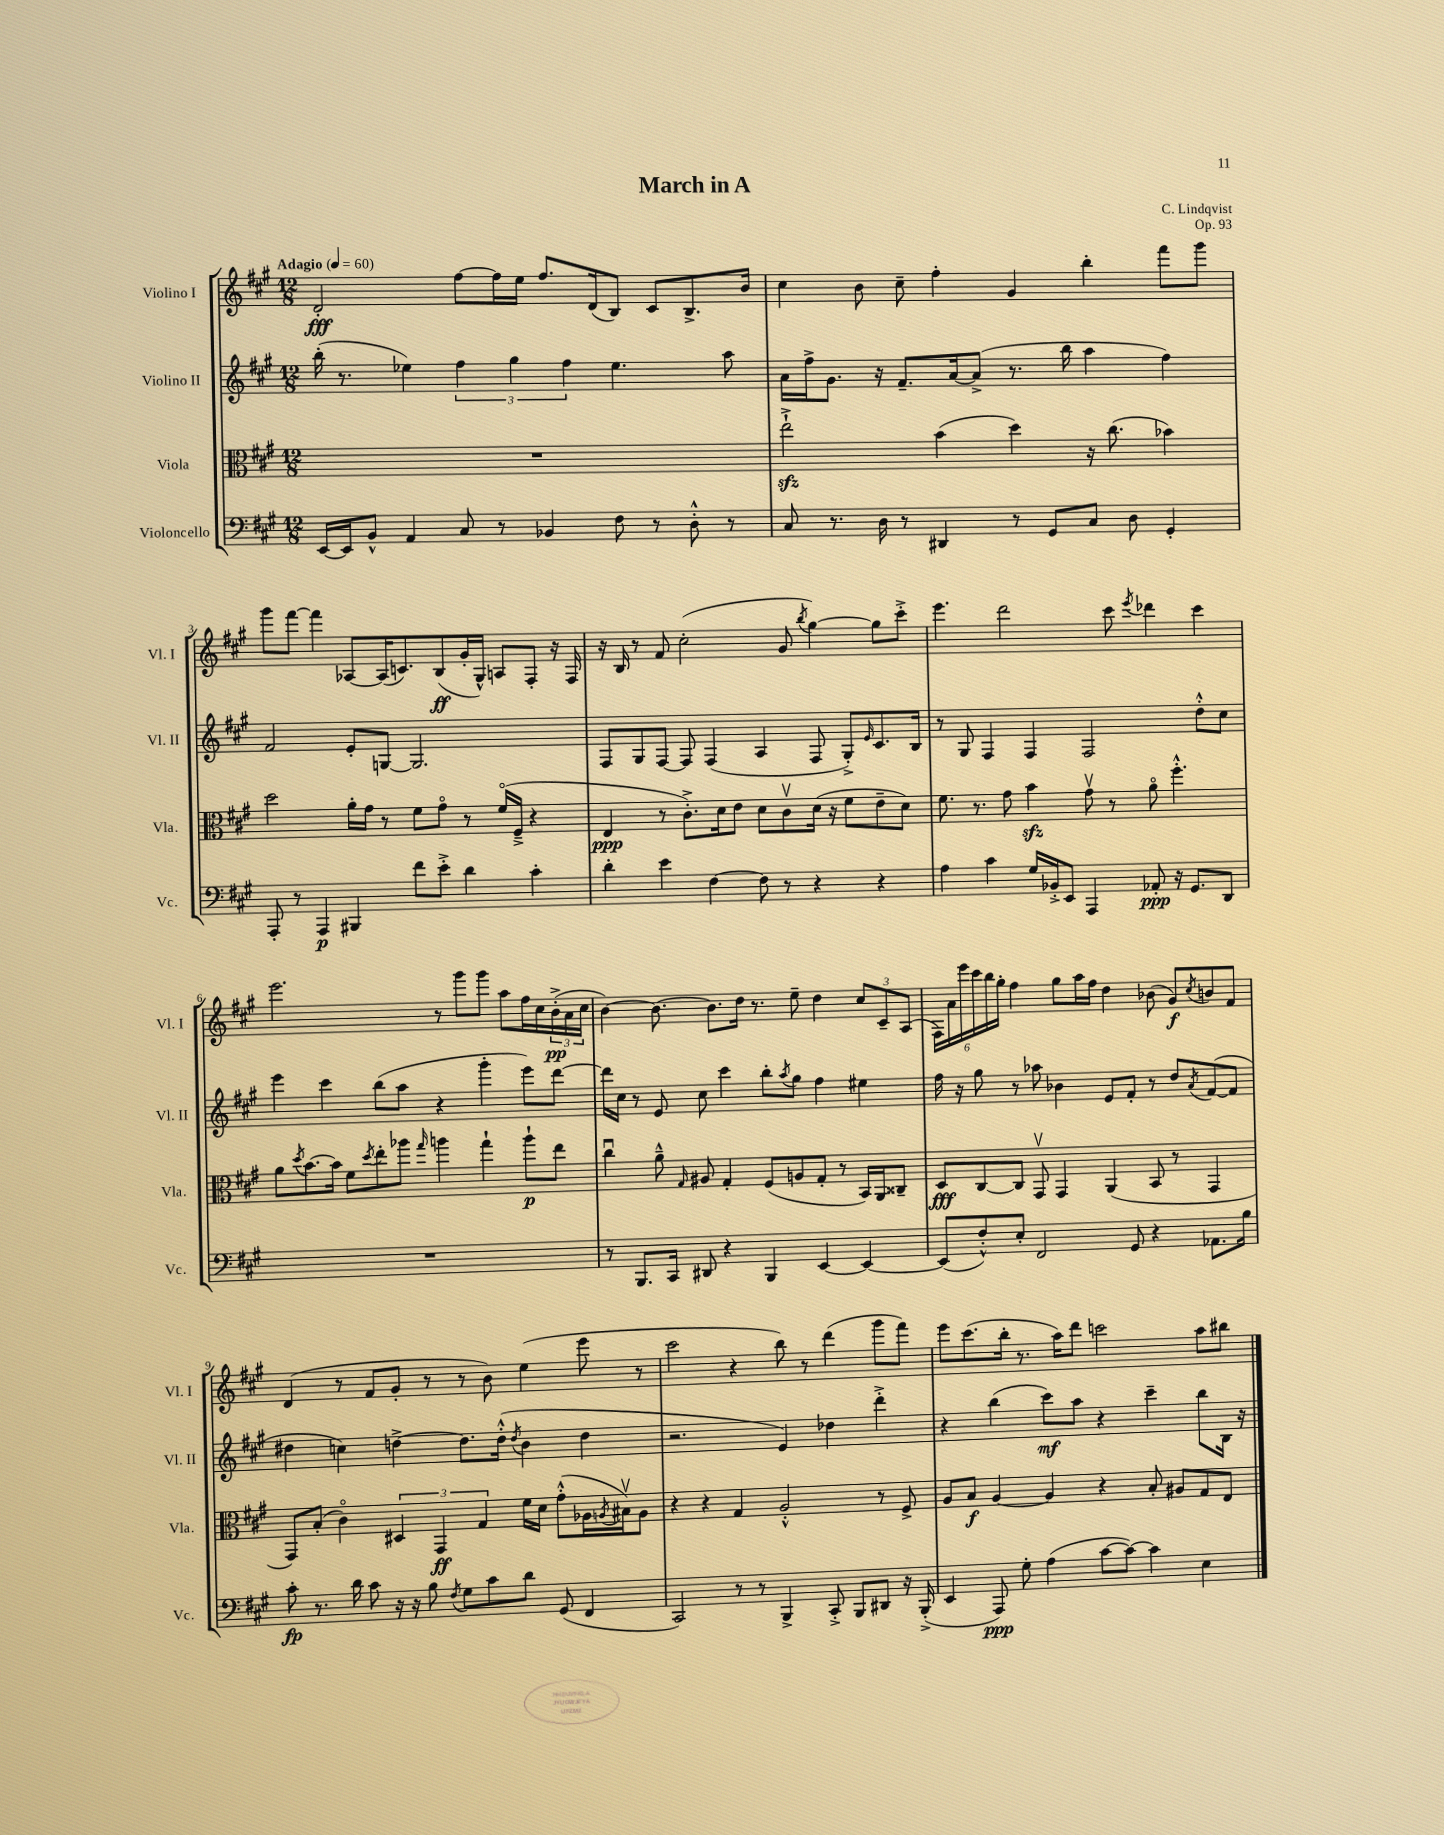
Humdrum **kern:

**kern	**dynam	**kern	**dynam	**kern	**dynam	**kern	**dynam
*part4	*part4	*part3	*part3	*part2	*part2	*part1	*part1
*staff4	*staff4	*staff3	*staff3	*staff2	*staff2	*staff1	*staff1
*I"Violoncello	*	*I"Viola	*	*I"Violino II	*	*I"Violino I	*
*I'Vc.	*	*I'Vla.	*	*I'Vl. II	*	*I'Vl. I	*
*clefF4	*	*clefC3	*	*clefG2	*	*clefG2	*
*k[f#c#g#]	*	*k[f#c#g#]	*	*k[f#c#g#]	*	*k[f#c#g#]	*
*M12/8	*	*M12/8	*	*M12/8	*	*M12/8	*
*MM60	*	*MM60	*	*MM60	*	*MM60	*
=1	=1	=1	=1	=1	=1	=1	=1
!	!	!	!	!	!	!LO:TX:a:B:t=Adagio	!
[16EE/LL	.	1.r	.	(16bb'\	.	2d'/	fff
16EE/J]	.	.	.	8.r	.	.	.
8BB^^/J	.	.	.	.	.	.	.
4AA/	.	.	.	4ee-X\)	.	.	.
8C#/	.	.	.	6ff#\	.	[8ff#\L	.
8r	.	.	.	.	.	16ff#\L]	.
.	.	.	.	6gg#\	.	.	.
.	.	.	.	.	.	16ee\JJ	.
4BB-X/	.	.	.	.	.	8.ff#/L	.
.	.	.	.	6ff#\	.	.	.
.	.	.	.	.	.	(16d/k	.
8F#\	.	.	.	4.ee-\	.	8B/J)	.
8r	.	.	.	.	.	8c#/L	.
8D'^^\	.	.	.	.	.	8.B^/	.
8r	.	.	.	8aa\	.	.	.
.	.	.	.	.	.	16b/Jk	.
=2	=2	=2	=2	=2	=2	=2	=2
8C#/	.	2eezz`^\	.	16a\LL	.	4cc#\	.
.	.	.	.	16ff#^\J	.	.	.
8.r	.	.	.	8.g#\J	.	.	.
.	.	.	.	.	.	8b\	.
16D\	.	.	.	16r	.	.	.
8r	.	.	.	8.f#~/L	.	8cc#~\	.
4DD#X/	.	(4b\	.	.	.	4ff#'\	.
.	.	.	.	[16a/k	.	.	.
.	.	.	.	(8a^/J]	.	.	.
8r	.	4dd\)	.	8.r	.	4g#/	.
8GG#/L	.	.	.	.	.	.	.
.	.	.	.	16bb\	.	.	.
8C#/J	.	16r	.	4aa\	.	4bb'\	.
.	.	(8.cc#\	.	.	.	.	.
8D\	.	.	.	.	.	.	.
4GG#'/	.	4b-X\)	.	4ff#\)	.	8fff#\L	.
.	.	.	.	.	.	8ggg#\J	.
!!LO:LB:g=z
=3	=3	=3	=3	=3	=3	=3	=3
8AAA'/	.	2dd\	.	2f#/	.	8ggg#\L	.
8r	.	.	.	.	.	[8fff#\J	.
4AAA/	p	.	.	.	.	4fff#\]	.
4BBB#X/	.	16a'\LL	.	8e'/L	.	[8A-X/L	.
.	.	16g#\JJ	.	.	.	.	.
.	.	8r	.	[8Gn/J	.	(16A-/K]	.
.	.	.	.	.	.	8.cn/)	.
8f#\L	.	8f#\L	.	2.G/]	.	.	.
8e'^\J	.	8g#\J	.	.	.	(8B/	ff
4d\	.	8r	.	.	.	16g#'/L	.
.	.	.	.	.	.	16G#^^/JJ)	.
.	.	(16f#/LL	.	.	.	8An/L	.
.	.	16F#~^/JJ	.	.	.	.	.
4c#'\	.	4r	.	.	.	8F#'/J	.
.	.	.	.	.	.	16r	.
.	.	.	.	.	.	16F#/	.
=4	=4	=4	=4	=4	=4	=4	=4
4d'\	.	4E/	ppp	8F#/L	.	16r	.
.	.	.	.	.	.	16B/	.
.	.	.	.	8G#/	.	8r	.
4e\	.	8r	.	[8F#/J	.	8f#/	.
.	.	8.c#'^\L)	.	8F#/]	.	(2cc#'\	.
[4F#\	.	.	.	(4F#/	.	.	.
.	.	16d\k	.	.	.	.	.
.	.	8e\J	.	.	.	.	.
8F#\]	.	8d\L	.	4A/	.	.	.
8r	.	8c#v\	.	.	.	8g#/	.
.	.	.	.	.	.	8qbb/	.
4r	.	(16d\Jk	.	8F#/	.	[4gg#\)	.
.	.	16r	.	.	.	.	.
.	.	8f#\L	.	8G#'^/L)	.	.	.
.	.	.	.	16qqe/	.	.	.
4r	.	8e~\	.	8.c#/	.	8gg#\L]	.
.	.	8d\J)	.	.	.	8ccc#'^\J	.
.	.	.	.	16B/Jk	.	.	.
=5	=5	=5	=5	=5	=5	=5	=5
4A\	.	8.f#\	.	8r	.	4.eee\	.
.	.	.	.	8G#/	.	.	.
.	.	8.r	.	.	.	.	.
4c#\	.	.	.	4F#/	.	.	.
.	.	8g#\	.	.	.	2ddd\	.
16G#/LL	.	4bzz\	.	4F#/	.	.	.
16BB-X'^/J	.	.	.	.	.	.	.
8EE/J	.	.	.	.	.	.	.
4AAA/	.	8g#v\	.	2F#/	.	.	.
.	.	8r	.	.	.	8ccc#\	.
.	.	.	.	.	.	8qeee/	.
8AA-X'/	ppp	8a\	.	.	.	4ddd-X\	.
16r	.	4.ff#'^^\	.	.	.	.	.
8.GG#/L	.	.	.	.	.	.	.
.	.	.	.	8dd'^^\L	.	4ccc#\	.
8DD/J	.	.	.	8cc#\J	.	.	.
!!LO:LB:g=z
=6	=6	=6	=6	=6	=6	=6	=6
1.r	.	8a\L	.	4eee\	.	2.eee\	.
.	.	8qdd/	.	.	.	.	.
.	.	[8.b\	.	.	.	.	.
.	.	.	.	4ccc#\	.	.	.
.	.	16b\Jk]	.	.	.	.	.
.	.	8f#\L	.	.	.	.	.
.	.	8qdd/	.	.	.	.	.
.	.	8ee'\	.	(8bb\L	.	.	.
.	.	8aa-X\J	.	8aa\J	.	.	.
.	.	16qqgg#/	.	.	.	.	.
.	.	4aan\	.	4r	.	8r	.
.	.	.	.	.	.	8ggg#\L	.
.	.	4gg#`\	.	4ggg#'\	.	8ggg#\J	.
.	.	.	.	.	.	8aa\L	.
.	.	8aa`\L	p	8eee\L)	.	16ff#\L	.
.	.	.	.	.	.	16cc#\	.
.	.	8ee\J	.	[8ddd\J	.	(24b'^\	pp
.	.	.	.	.	.	24a\	.
.	.	.	.	.	.	24cc#\JJ	.
=7	=7	=7	=7	=7	=7	=7	=7
8r	.	4cc#u\	.	16ddd\LL]	.	[4b\)	.
.	.	.	.	16cc#\JJ	.	.	.
8.BBB/L	.	.	.	8r	.	.	.
.	.	8a~^^\	.	8e/	.	8.b\_	.
16CC#/Jk	.	.	.	.	.	.	.
.	.	16qqG#/	.	.	.	.	.
8DD#X/	.	8A#X/	.	8cc#\	.	.	.
.	.	.	.	.	.	8.b\L]	.
4r	.	4G#'/	.	4ccc#\	.	.	.
.	.	.	.	.	.	16dd\Jk	.
.	.	.	.	.	.	8.r	.
4BBB/	.	(8F#/L	.	8bb'\L	.	.	.
.	.	.	.	8qaa/	.	.	.
.	.	8An/	.	8gg#\J	.	8ee~\	.
[4EE/	.	8G#'/J	.	4ff#\	.	4dd\	.
.	.	8r	.	.	.	.	.
4EE/_	.	16BB/LL)	.	4ee#X\	.	12cc#/L	.
.	.	16AA/J	.	.	.	.	.
.	.	.	.	.	.	12c#~/	.
.	.	8C##X~/J	.	.	.	.	.
.	.	.	.	.	.	(12A/J	.
=8	=8	=8	=8	=8	=8	=8	=8
(8EE/L]	.	8D/L	fff	16ff#\	.	24F#\LL)	.
.	.	.	.	.	.	24a\	.
.	.	.	.	16r	.	.	.
.	.	.	.	.	.	24eee\	.
8F#'^^/)	.	[8C#/	.	8gg#\	.	24ccc#\	.
.	.	.	.	.	.	24bb\	.
.	.	.	.	.	.	24gg#'\JJ	.
8E'/J	.	8C#/J]	.	8r	.	4ff#\	.
2FF#/	.	8GG#v/	.	8aa-X\	.	.	.
.	.	4GG#/	.	4b-X\	.	8gg#\L	.
.	.	.	.	.	.	16aa\L	.
.	.	.	.	.	.	16ff#\JJ	.
.	.	(4AA/	.	8e/L	.	4dd\	.
8GG#/	.	.	.	8f#'/J	.	.	.
4r	.	8BB/	.	8r	.	(8b-X\	.
.	.	8r	.	8dd/L	.	8g#/L)	f
.	.	.	.	8qa/	.	8qcc#/	.
8.AA-X\L	.	4GG#/	.	([8f#/	.	8bn/	.
.	.	.	.	8f#/J]	.	8f#/J	.
16B\Jk	.	.	.	.	.	.	.
!!LO:LB:g=z
=9	=9	=9	=9	=9	=9	=9	=9
8c#'\	fp	8GG#/L)	.	4dd#X\	.	(4d/	.
8.r	.	(8B'/J	.	.	.	.	.
.	.	4c#\)	.	4ccn\)	.	8r	.
16d\	.	.	.	.	.	.	.
8c#\	.	.	.	.	.	8f#/L	.
16r	.	6D#X/	.	[4ddn^\	.	8g#'/J	.
16r	.	.	.	.	.	.	.
8B\	.	.	.	.	.	8r	.
.	.	6GG#/	ff	.	.	.	.
8qF#/	.	.	.	.	.	.	.
8G#\L	.	.	.	8.dd\L]	.	8r	.
.	.	6G#/	.	.	.	.	.
8c#\	.	.	.	.	.	8b\)	.
.	.	.	.	(16dd'^^\Jk	.	.	.
.	.	.	.	8qdd/	.	.	.
8d\J	.	16f#\LL	.	4b\	.	(4ee\	.
.	.	16d\JJ	.	.	.	.	.
(8GG#/	.	(8g#'^^\L	.	.	.	.	.
4FF#/	.	16A-X\L	.	4dd\	.	8eee\	.
.	.	8qAn/	.	.	.	.	.
.	.	16B#Xv\J)	.	.	.	.	.
.	.	8A\J	.	.	.	8r	.
=10	=10	=10	=10	=10	=10	=10	=10
2CC#/)	.	4r	.	2.r	.	2ccc#\	.
.	.	4r	.	.	.	.	.
8r	.	4G#/	.	.	.	4r	.
8r	.	.	.	.	.	.	.
4BBB^/	.	2A'^^/	.	4e/)	.	8bb\)	.
.	.	.	.	.	.	8r	.
8CC#'^/	.	.	.	4dd-X\	.	(4ddd\	.
8BBB/L	.	.	.	.	.	.	.
8DD#X/J	.	8r	.	4ddd'^\	.	8ggg#\L	.
16r	.	8F#^/	.	.	.	8fff#\J)	.
(16BBB'^/	.	.	.	.	.	.	.
=11	=11	=11	=11	=11	=11	=11	=11
4EE/	.	8A/L	.	4r	.	8eee\L	.
.	.	8B/J	f	.	.	(8.ccc#\	.
8AAA/)	ppp	[4A/	.	(4bb\	.	.	.
.	.	.	.	.	.	16bb'\Jk	.
8G#'\	.	.	.	.	.	8.r	.
(4A\	.	4A/]	.	8ccc#\L)	mf	.	.
.	.	.	.	.	.	16aa\KL)	.
.	.	.	.	8aa\J	.	8ddd\J	.
[8c#\L	.	4r	.	4r	.	2cccn\	.
8c#\J_)	.	.	.	.	.	.	.
4c#\]	.	8B'/	.	4ccc#~\	.	.	.
.	.	8A#X/L	.	.	.	.	.
4E\	.	8G#/	.	8bb\L	.	8aa\L	.
.	.	8E/J	.	16B\Jk	.	8bb#X\J	.
.	.	.	.	16r	.	.	.
==	==	==	==	==	==	==	==
*-	*-	*-	*-	*-	*-	*-	*-
